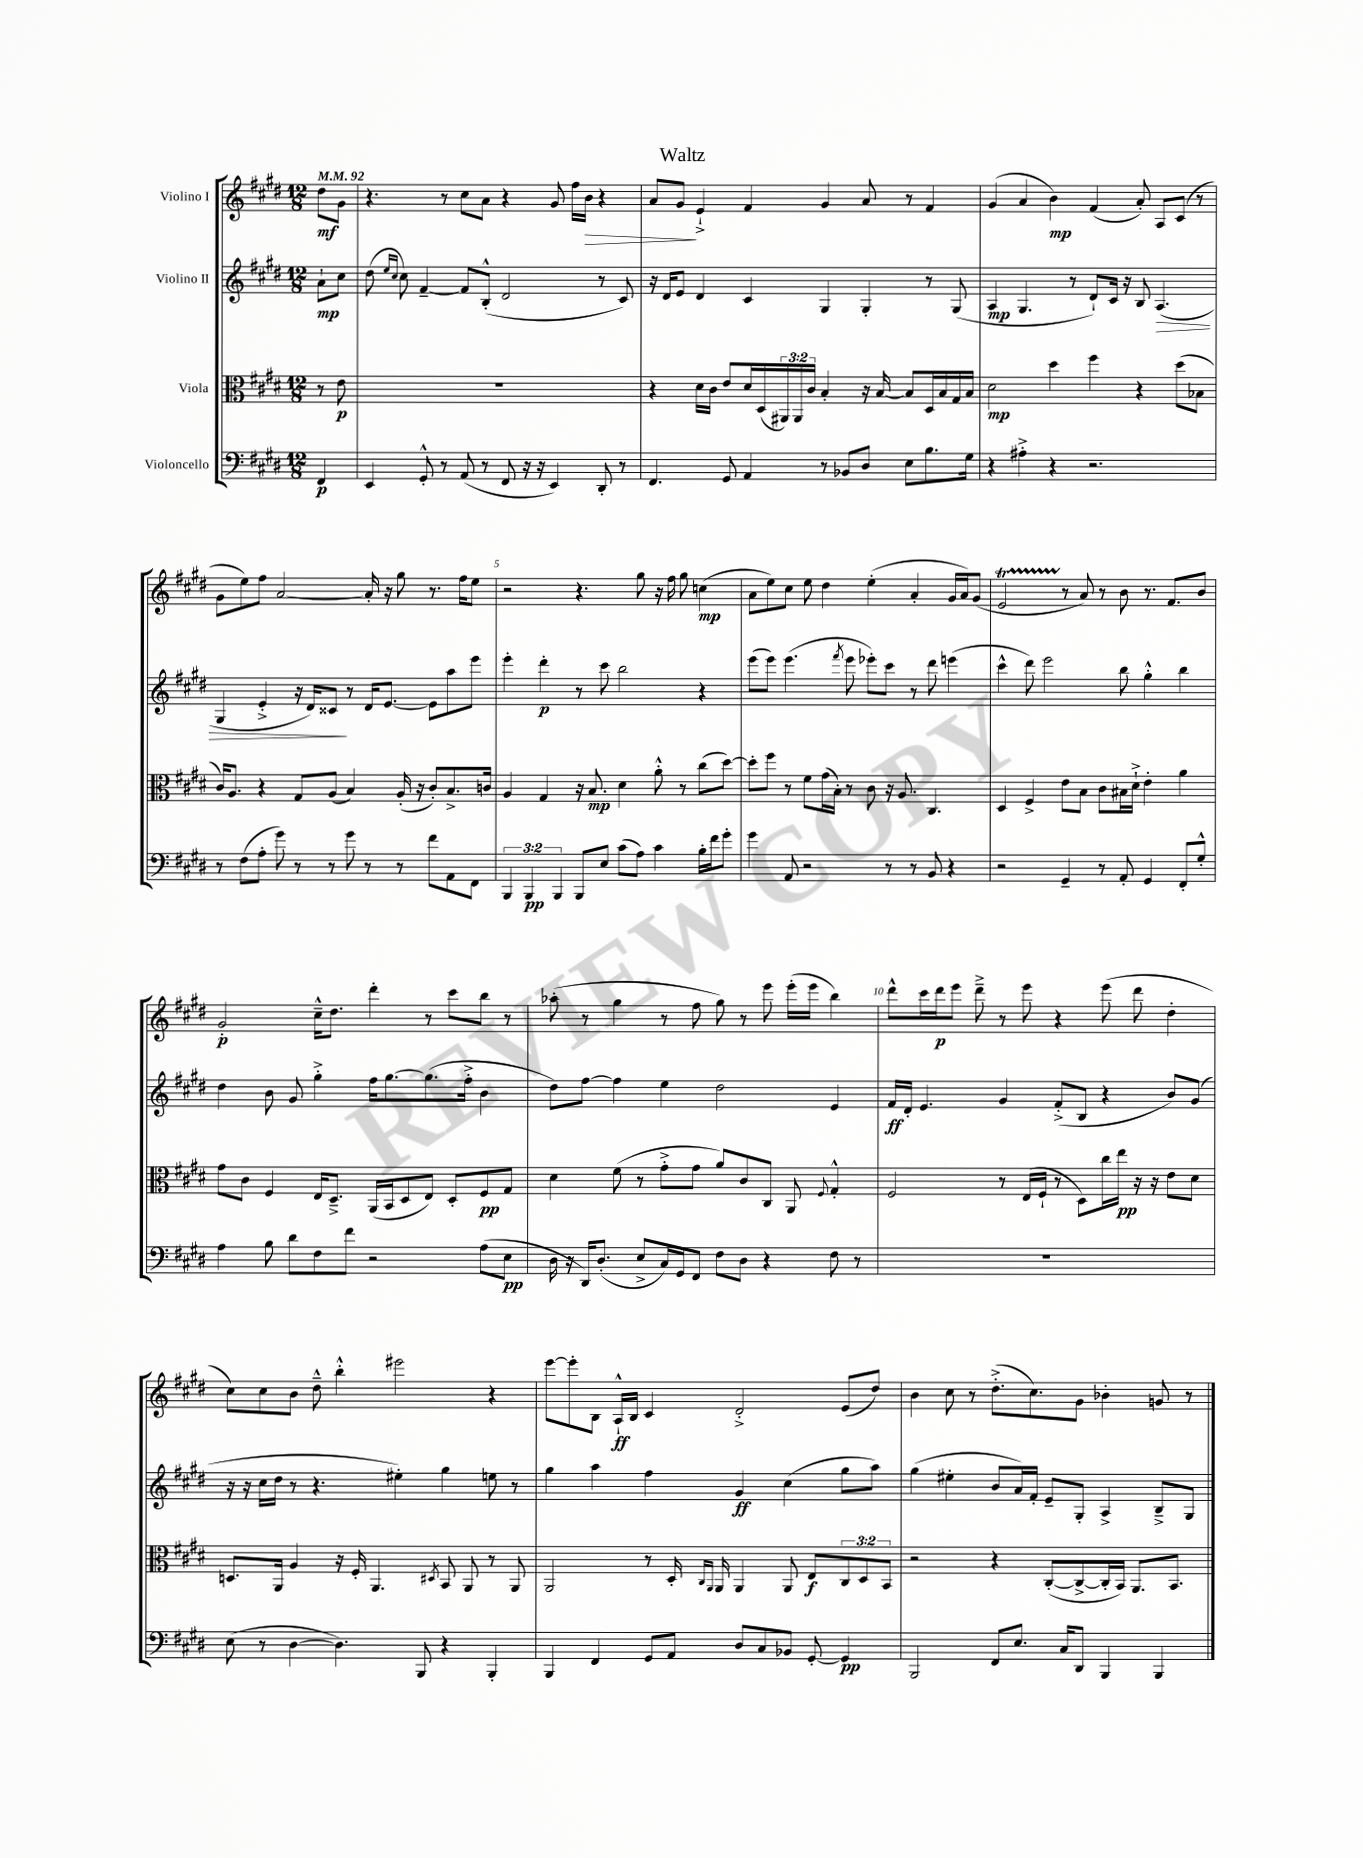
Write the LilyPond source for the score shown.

\header { title = "Waltz" }
<<
\new StaffGroup <<
\new Staff = "s0" \with { instrumentName = "Violino I" } {
    \clef treble \key e \major \numericTimeSignature \time 12/8 \partial 4 \tempo 4 = 92
    dis''8\mf gis'8 |
    r4. r8 cis''8 a'8 r4 gis'8 fis''16 b'16\> r4 |
    a'8 gis'8\! e'4-!-> fis'4 gis'4 a'8 r8 fis'4 |
    gis'4( a'4 b'4\mp) fis'4( a'8-.) a8 cis'8( r8 |
    gis'8 e''8) fis''8 a'2~ a'16-. r16 gis''8 r8. fis''16 e''8 |
    r2 r4. gis''8 r16 fis''16 gis''8 c''4\mp( |
    a'8 e''8) cis''8 e''8 dis''4 e''4-.( a'4-. gis'16 a'16) gis'8( |
    e'2\startTrillSpan r8\stopTrillSpan a'8) r8 b'8 r8. fis'8. b'8 |
    gis'2-.\p cis''16---^ dis''8. dis'''4-. r8 cis'''8 b''8 r8 |
    aes''8-.( r8 gis''4 r8 fis''8 gis''8) r8 e'''8 e'''16-.( e'''16 b''4) |
    dis'''8-^ cis'''16 dis'''16\p e'''8 dis'''8---> r8 e'''8 r4 e'''8( dis'''8 dis''4-. |
    cis''8) cis''8 b'8 dis''8---^ b''4-.-^ eis'''2 r4 |
    e'''8~ e'''8-. b8 a16-!-^\ff b16 cis'4 dis'2-.-> e'8( dis''8) |
    b'4 cis''8 r8 dis''8.-.->( cis''8.) gis'8 bes'4-. g'8 r8 \bar "|." |
}
\new Staff = "s1" \with { instrumentName = "Violino II" } {
    \clef treble \key e \major \numericTimeSignature \time 12/8 \partial 4
    a'8-!\mp cis''8 |
    dis''8( \grace { e''16 cis''16 } cis''8) fis'4~-- fis'8 b8-.-^( dis'2 r8 cis'8) |
    r16 dis'16 e'8 dis'4 cis'4 gis4 gis4-. r8 gis8( |
    a4\mp gis4. r8 dis'8-!) cis'16 r16 b8 a4.\>( |
    gis4 e'4-.-> r16 dis'16) cisis'8\! r8 dis'16 e'8.~ e'8 a''8 e'''8 |
    e'''4-. dis'''4-.\p r8 cis'''8 b''2 r4 |
    e'''8( e'''8) e'''4.( \acciaccatura { fis'''8 } e'''8 ees'''8-.) cis'''8 r8 dis'''8 e'''4( |
    cis'''4-^ dis'''8) e'''2 b''8 gis''4-.-^ b''4 |
    dis''4 b'8 gis'8 gis''4-.-> fis''16 gis''8.~ gis''8.( fis''16-.-> b'4 |
    dis''8) fis''8~ fis''4 e''4 dis''2 e'4 |
    fis'16\ff dis'16-. e'4. gis'4 fis'8-.->( b8 r4 b'8) gis'8( |
    r16 r16 cis''16 dis''16 r8 r4. eis''4-.) gis''4 e''8 r8 |
    gis''4 a''4 fis''4 gis'4\ff cis''4( gis''8 a''8) |
    gis''4( eis''4-. b'8 a'16) fis'16-. e'8-- gis8-. a4-> b8---> gis8 \bar "|." |
}
\new Staff = "s2" \with { instrumentName = "Viola" } {
    \clef alto \key e \major \numericTimeSignature \time 12/8 \override Staff.TupletNumber.text = #tuplet-number::calc-fraction-text \partial 4
    r8 e'8\p |
    R1. |
    r4 dis'16 cis'16 e'8 dis'16 dis16( \tuplet 3/2 { ais,16) ais,16 cis'16 } b4-. r16 b16~ b8 dis16 b16 gis16 b16 |
    dis'2\mp dis''4 fis''4 r4 dis''8( bes8 |
    cis'16) a8. r4 gis8 a8( b4) a16-.( r16 cis'8-.) b8.-> c'16 |
    a4 gis4 r16 b8.\mp dis'4 a'8-.-^ r8 cis''8( dis''8~) |
    dis''8-. fis''8 r8 fis'8 gis'16( b16-.) r8 cis'8 r16 a8. cis4. |
    dis4 fis4-> e'8 b8 cis'8 bis16 dis'16-!-> e'4-. a'4 |
    gis'8 cis'8 fis4 e16 dis8.---> a,16( b,16 dis8 e8) dis8-. fis8\pp gis8 |
    dis'4 fis'8( r8 gis'8-.-> gis'8 a'8) cis'8 cis8 a,8 \appoggiatura { fis8 } gis4-.-^ |
    fis2 r8 e16( fis16-! r8 dis8) cis''16 e''16\pp r16 r16 e'8 dis'8 |
    d8. a,16 a4 r16 fis16-. a,4. \acciaccatura { dis8 } b,8 a,8 r8 a,8 |
    a,2 r8 dis16-. \grace { cis16 a,16 } a,16 a,4 a,8 e8\f \tuplet 3/2 { cis8 dis8 b,8 } |
    r2 r4 cis8~-.( cis8~-> cis16-. b,16) a,8. b,8. \bar "|." |
}
\new Staff = "s3" \with { instrumentName = "Violoncello" } {
    \clef bass \key e \major \numericTimeSignature \time 12/8 \override Staff.TupletNumber.text = #tuplet-number::calc-fraction-text \partial 4
    fis,4\p |
    e,4 gis,8-.-^ r8 a,8( r8 fis,8 r16 r16 e,4) dis,8-. r8 |
    fis,4. gis,8 a,4 r8 bes,8 dis8 e8 b8. gis16 |
    r4 ais4-.-> r4 r2. |
    r8 fis8( a8-. gis'8) r8 r8 gis'8 r8 r8 fis'8 a,8 fis,8 |
    \tuplet 3/2 { b,,4 b,,4\pp b,,4 } b,,8 e8 cis'8( a8) cis'4 b16-. fis'16 gis'8-. |
    gis'4 a,8 r2 r8 r8 b,8 r4 |
    r2 gis,4-- r8 a,8-. gis,4 fis,8-. gis8-.-^ |
    a4 b8 dis'8 fis8 fis'8 r2 a8( e8\pp |
    dis16 r16 dis,16) dis8.-.( e8-> cis16) gis,16 fis,8 fis8 dis8 r4 fis8 r8 |
    R1. |
    e8( r8 dis4~ dis4.) b,,8 r4 b,,4-. |
    b,,4 fis,4 gis,8 a,8 dis8 cis8 bes,8 gis,8~-. gis,4\pp |
    b,,2 fis,8 e8. cis16 dis,8 b,,4 b,,4 \bar "|." |
}
>>
>>
\layout { \context { \Score \override BarNumber.break-visibility = ##(#f #t #t) barNumberVisibility = #(every-nth-bar-number-visible 5) } }
